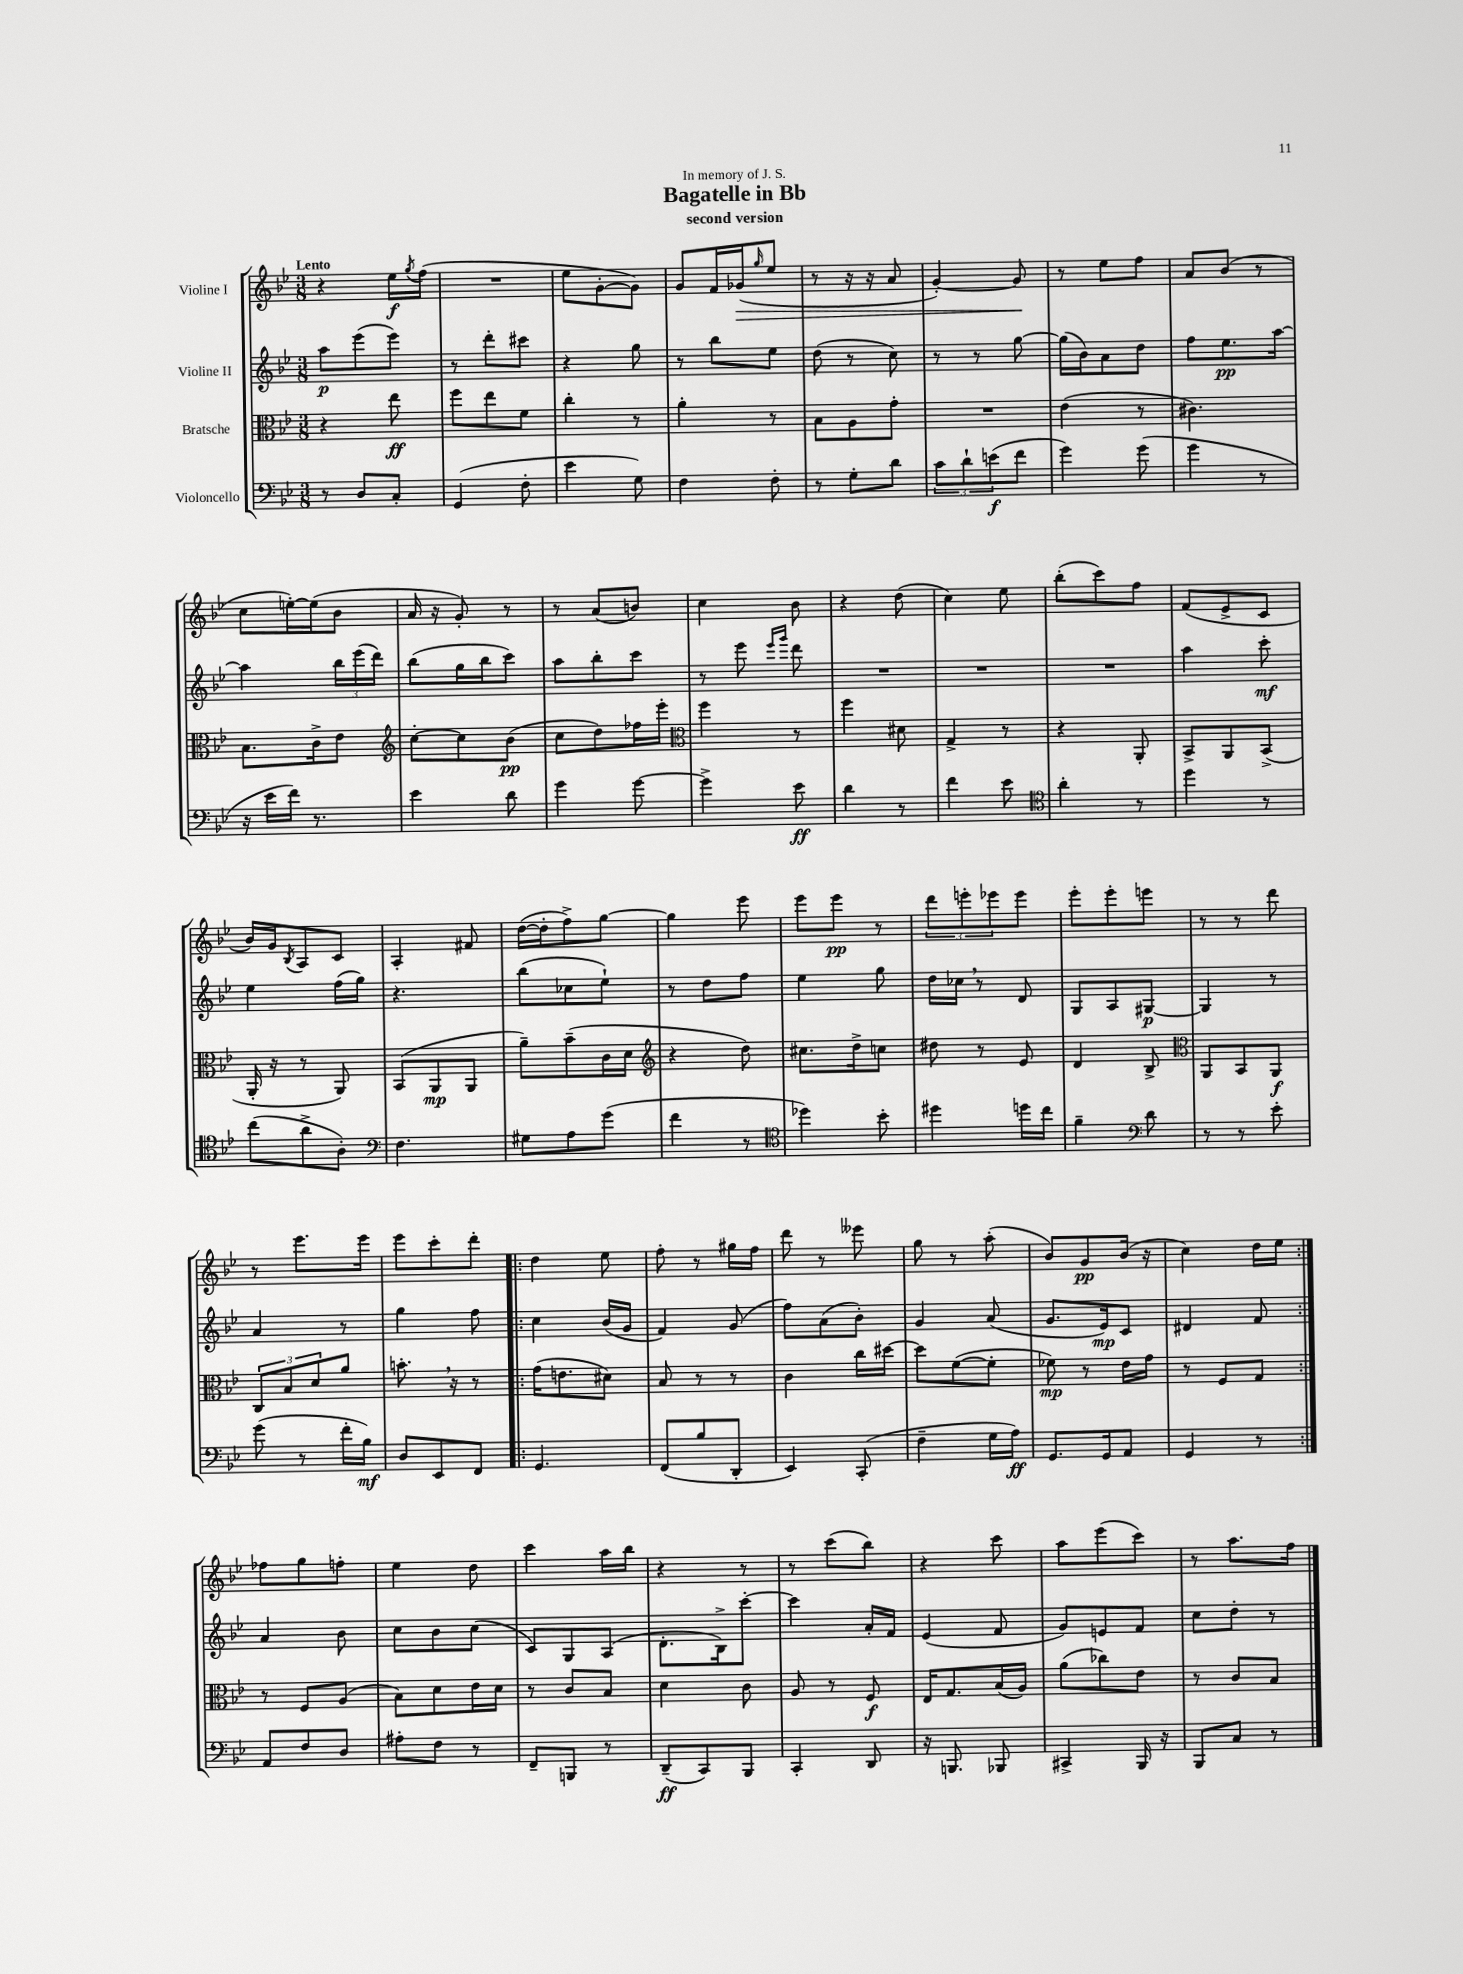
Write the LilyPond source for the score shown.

\header { title = "Bagatelle in Bb" subtitle = "second version" dedication = "In memory of J. S." }
<<
\new StaffGroup <<
\new Staff = "s0" \with { instrumentName = "Violine I" } {
    \clef treble \key bes \major \numericTimeSignature \time 3/8 \tempo "Lento"
    r4 ees''16\f \acciaccatura { g''8 } f''16( |
    R4. |
    ees''8 g'8~-. g'8) |
    g'8 f'16 ges'16\>( \grace { g''16 } ees''8 |
    r8 r16 r16 a'8 |
    g'4~-.) g'8\! |
    r8 ees''8 f''8 |
    a'8 bes'8( r8 |
    c''8 e''16~-.) e''16( bes'8 |
    a'16 r16 g'8-.) r8 |
    r8 a'8( b'8) |
    c''4 bes'8 |
    r4 d''8( |
    c''4) ees''8 |
    bes''8-.( c'''8) f''8 |
    f'8( ees'8-> c'8 |
    bes'16) g'16 \acciaccatura { bes8 } a8 c'8 |
    a4-. fis'8 |
    d''16~( d''16-. f''8->) g''8~ |
    g''4 ees'''8 |
    ees'''8 ees'''8\pp r8 |
    \tuplet 3/2 { d'''8 e'''8-. ees'''8 } ees'''8 |
    ees'''8-. ees'''8-. e'''8 |
    r8 r8 d'''8 |
    r8 ees'''8. ees'''16 |
    ees'''8 c'''8-. d'''8-. |
    \repeat volta 2 { d''4 ees''8 |
    f''8-. r8 gis''16 f''16 |
    d'''8 r8 eeses'''8 |
    g''8 r8 a''8-.( |
    bes'8) g'8\pp bes'16( r16 |
    c''4) d''16 ees''16 | }
    fes''8 g''8 f''8-. |
    ees''4 d''8 |
    c'''4 a''16 bes''16 |
    r4 r8 |
    r8 c'''8( bes''8) |
    r4 c'''8 |
    a''8 ees'''8( c'''8) |
    r8 a''8. f''16 \bar "|." |
}
\new Staff = "s1" \with { instrumentName = "Violine II" } {
    \clef treble \key bes \major \numericTimeSignature \time 3/8
    a''8\p ees'''8( ees'''8) |
    r8 d'''8-. cis'''8 |
    r4 g''8 |
    r8 bes''8 ees''8 |
    d''8( r8 c''8) |
    r8 r8 g''8~ |
    g''16( bes'16) a'8 d''8 |
    f''8 ees''8.\pp a''16~ |
    a''4 \tuplet 3/2 { bes''16 ees'''16( d'''16) } |
    bes''8( g''16 bes''16 c'''8) |
    a''8 bes''8-. c'''8 |
    r8 ees'''8 \grace { ees'''16 g'''16 } d'''8 |
    R4. |
    R4. |
    R4. |
    a''4 c'''8-.\mf |
    ees''4 f''16( g''16) |
    r4. |
    bes''8( ces''8 ees''8-!) |
    r8 d''8 f''8 |
    ees''4 g''8 |
    d''16 ces''16 \breathe r8 d'8 |
    g8 a8 gis8~\p |
    gis4 r8 |
    a'4 r8 |
    g''4 f''8 |
    \repeat volta 2 { c''4 bes'16( g'16 |
    f'4) g'8( |
    f''8) a'8( bes'8-.) |
    g'4 a'8( |
    g'8. ees'16\mp) c'8 |
    dis'4 f'8 | }
    a'4 bes'8 |
    c''8 bes'8 c''8( |
    c'8) g8 a8( |
    d'8.-. bes16->) c'''8~-. |
    c'''4 a'16-. f'16 |
    ees'4( f'8 |
    g'8) e'8 f'8 |
    c''8 d''8-. r8 \bar "|." |
}
\new Staff = "s2" \with { instrumentName = "Bratsche" } {
    \clef alto \key bes \major \numericTimeSignature \time 3/8
    r4 ees''8\ff |
    f''8 ees''8 f'8 |
    c''4-. r8 |
    a'4-. r8 |
    bes8 a8 g'8-. |
    R4. |
    ees'4( r8 |
    cis'4.) |
    bes8. c'16-> ees'8 |
    \clef treble c''8~-. c''8 bes'8\pp( |
    c''8 d''8) fes''16 ees'''16-. |
    \clef alto f''4 r8 |
    f''4 dis'8 |
    g4-> r8 |
    r4 a,8-. |
    bes,8-> a,8 bes,8->( |
    a,16-. r16 r8 a,8) |
    bes,8( a,8\mp a,8 |
    a'8--) bes'8--( c'16 d'16 |
    \clef treble r4 d''8) |
    cis''8. d''16-> c''8 |
    dis''8 r8 ees'8 |
    d'4 bes8-> |
    \clef alto a,8 bes,8 a,8\f |
    \tuplet 3/2 { c8 bes8 d'8 } a'8 |
    b'8.-. \breathe r16 r8 |
    \repeat volta 2 { g'16( e'8. dis'8) |
    bes8 r8 r8 |
    c'4 c''16 dis''16~ |
    dis''8 f'8~( f'8-. |
    fes'8\mp) r8 ees'16 g'16 |
    r8 f8 g8 | }
    r8 f8 a8( |
    bes8) d'8 ees'16 d'16 |
    r8 c'8 bes8 |
    d'4 c'8 |
    a8 r8 f8\f |
    ees16 g8. bes16( a16) |
    a'8( ces''8) ees'8 |
    r8 c'8 bes8 \bar "|." |
}
\new Staff = "s3" \with { instrumentName = "Violoncello" } {
    \clef bass \key bes \major \numericTimeSignature \time 3/8
    r8 d8 c8-. |
    g,4( f8-. |
    ees'4 g8) |
    f4 f8-. |
    r8 g8-. d'8 |
    \tuplet 3/2 { c'8 d'8-! e'8\f( } f'8 |
    g'4) g'8( |
    g'4 r8 |
    r16 ees'16 f'16) r8. |
    ees'4 d'8 |
    g'4 g'8~ |
    g'4-> ees'8\ff |
    d'4 r8 |
    f'4 ees'8 |
    \clef tenor a'4-. r8 |
    d''4 r8 |
    c''8( a'8-> a8-.) |
    \clef bass f4. |
    gis8 a8 g'8( |
    f'4 r8 |
    \clef tenor des''4) bes'8-. |
    dis''4 d''16 c''16 |
    f'4-- \clef bass d'8 |
    r8 r8 ees'8-. |
    g'8( r8 f'16-. bes16\mf) |
    d8 ees,8 f,8 |
    \repeat volta 2 { g,4. |
    f,8( bes8 d,8-. |
    ees,4) c,8-.( |
    f4-- g16 a16\ff) |
    g,8. g,16 a,8 |
    g,4 r8 | }
    a,8 f8 d8 |
    ais8-. f8 r8 |
    f,8-- b,,8 r8 |
    d,8--\ff( c,8) bes,,8 |
    c,4-. d,8 |
    r16 b,,8. bes,,8 |
    cis,4-> bes,,16 r16 |
    bes,,8 c8 r8 \bar "|." |
}
>>
>>
\layout { \context { \Score \remove "Bar_number_engraver" } }
